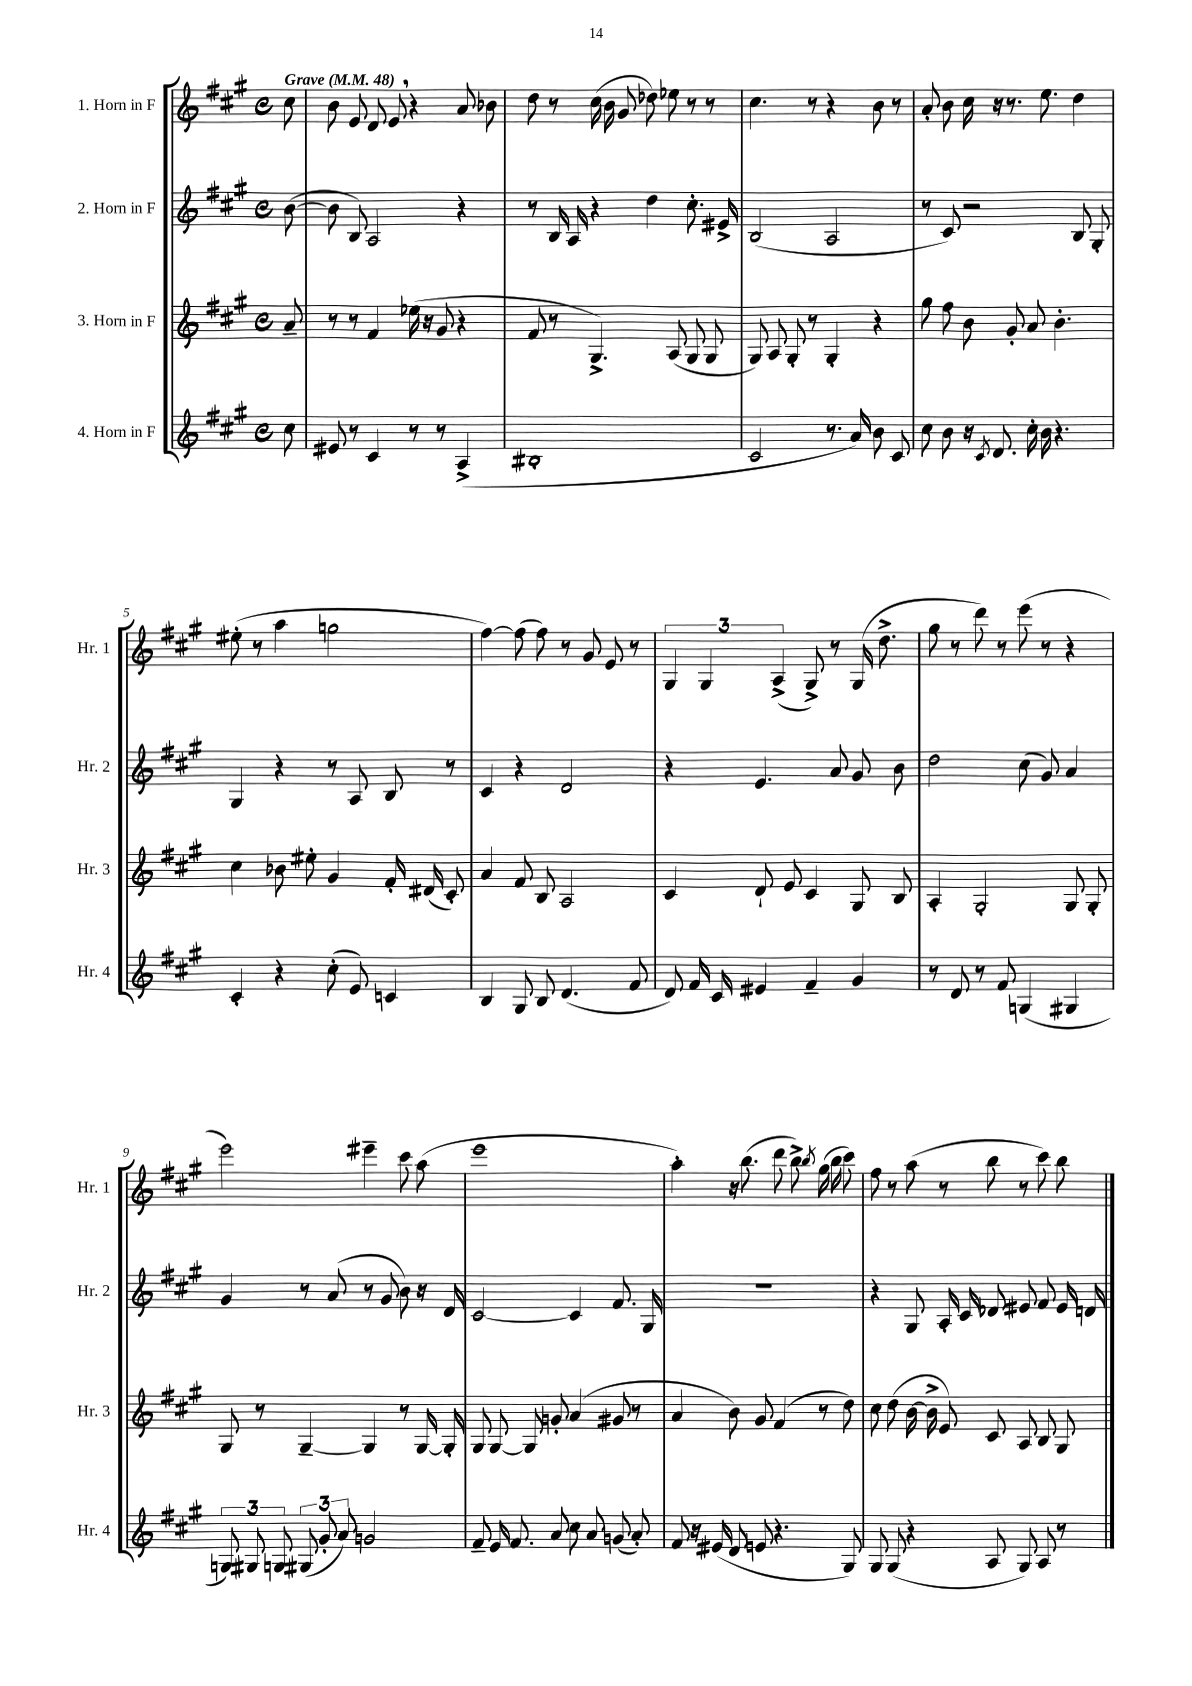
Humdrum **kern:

**kern	**kern	**kern	**kern
*part4	*part3	*part2	*part1
*staff4	*staff3	*staff2	*staff1
*I"4. Horn in F	*I"3. Horn in F	*I"2. Horn in F	*I"1. Horn in F
*I'Hr. 4	*I'Hr. 3	*I'Hr. 2	*I'Hr. 1
*clefG2	*clefG2	*clefG2	*clefG2
*k[f#c#g#]	*k[f#c#g#]	*k[f#c#g#]	*k[f#c#g#]
*M4/4	*M4/4	*M4/4	*M4/4
*met(c)	*met(c)	*met(c)	*met(c)
*MM48	*MM48	*MM48	*MM48
=	=	=	=
!	!	!	!LO:TX:a:B:t=Grave
8cc#\	8a~/	([8b\	8cc#\
=1	=1	=1	=1
8e#X/	8r	8b\]	8b\
8r	8r	8B/)	8e/
4c#/	4f#/	2A/	8d/
.	.	.	8e,/
8r	(16ee-X\	.	4r
.	16r	.	.
8r	8g#/	.	.
(4A^/	4r	4r	8a/
.	.	.	8b-X\
=2	=2	=2	=2
1B#X'	8f#/	8r	8dd\
.	8r	16B/	8r
.	.	16A/	.
.	4.G#^/)	4r	(16cc#\
.	.	.	16b\
.	.	.	8g#/
.	.	4dd\	8dd-X\)
.	(8A/	.	8ee-X\
.	8G#/	8.cc#'\	8r
.	8G#/	.	8r
.	.	16e#X^/	.
=3	=3	=3	=3
2c#/	8G#/)	(2B/	4.cc#\
.	8A/	.	.
.	8G#'/	.	.
.	8r	.	8r
8.r	4G#'/	2A/	4r
16a/)	.	.	.
8b\	4r	.	8b\
8c#/	.	.	8r
=4	=4	=4	=4
8cc#\	8gg#\	8r	8a'/
8b\	8ff#\	8c#/)	8b\
16r	8b\	2r	16cc#\
8qc#/	.	.	.
8.d/	.	.	16r
.	8g#'/	.	8.r
16cc#'\	8a/	.	.
16b\	.	.	8.ee\
4.r	4.b'\	.	.
.	.	8B/	4dd\
.	.	8G#'/	.
!!LO:LB:g=z
=5	=5	=5	=5
4c#'/	4cc#\	4G#/	(8ee#X'\
.	.	.	8r
4r	8b-X\	4r	4aa\
.	8ee#X'\	.	.
(8cc#'\	4g#/	8r	2ggn\
8e/)	.	8A/	.
4cn/	16f#'/	8B/	.
.	(16d#X/	.	.
.	8c#'/)	8r	.
=6	=6	=6	=6
4B/	4a/	4c#/	[4ff#\)
8G#/	8f#/	4r	(8ff#\]
8B/	8B/	.	8ff#\)
(4.d/	2A/	2d/	8r
.	.	.	8g#/
.	.	.	8e/
8f#/	.	.	8r
=7	=7	=7	=7
8d/)	4c#/	4r	6G#/
16f#/	.	.	.
.	.	.	6G#/
16c#/	.	.	.
4e#X/	8d`/	4.e/	.
.	.	.	(6A^/
.	8e/	.	.
4f#~/	4c#/	.	8G#^/)
.	.	8a/	8r
4g#/	8G#/	8g#/	(16G#/
.	.	.	8.dd^\
.	8B/	8b\	.
=8	=8	=8	=8
8r	4A'/	2dd\	8gg#\
8d/	.	.	8r
8r	2G#'/	.	8ddd\)
8f#/	.	.	8r
(4Gn/	.	(8cc#\	(8eee\
.	.	8g#/)	8r
4G#X/	8G#/	4a/	4r
.	8G#'/	.	.
!!LO:LB:g=z
=9	=9	=9	=9
12Gn/)	8G#/	4g#/	2eee\)
12G#X/	.	.	.
.	8r	.	.
12Gn/	.	.	.
(12G#X/	[4G#~/	8r	.
12g#'/	.	.	.
.	.	(8a/	.
12a/)	.	.	.
2gn/	4G#/]	8r	4eee#X~\
.	.	8g#/	.
.	8r	8b\)	8ccc#\
.	[16G#/	16r	(8aa\
.	16G#'/]	16d/	.
=10	=10	=10	=10
8f#~/	8G#/	[2c#/	1eee
16e/	[8G#/	.	.
8.f#/	.	.	.
.	8G#/]	.	.
8a/	8gn'/	.	.
8cc#\	(4a/	4c#/]	.
8a/	.	.	.
(8gn/	8g#X/	8.f#/	.
8a'/)	8r	.	.
.	.	16G#/	.
=11	=11	=11	=11
8f#/	4a/	1r	4aa'\)
16r	.	.	.
(16e#X/	.	.	.
8d/	8b\)	.	16r
.	.	.	(8.bb\
8en/	8g#/	.	.
4.r	(4f#/	.	8ddd\
.	.	.	8bb^\)
.	.	.	8qbb/
.	8r	.	(16gg#\
.	.	.	16bb\
8G#/)	8dd\)	.	8ccc#\)
=12	=12	=12	=12
8G#/	8cc#\	4r	8ff#\
(8G#/	(8dd\	.	8r
4r	[16b\	8G#/	(8aa\
.	16b^\]	.	.
.	8e/)	16A'/	8r
.	.	16c#/	.
8A/	8c#/	8d-X/	8bb\
8G#/)	8A/	8e#X/	8r
8A/	8B/	8f#/	8ccc#\)
8r	8G#/	16e#/	8bb\
.	.	16dn/	.
==	==	==	==
*-	*-	*-	*-
